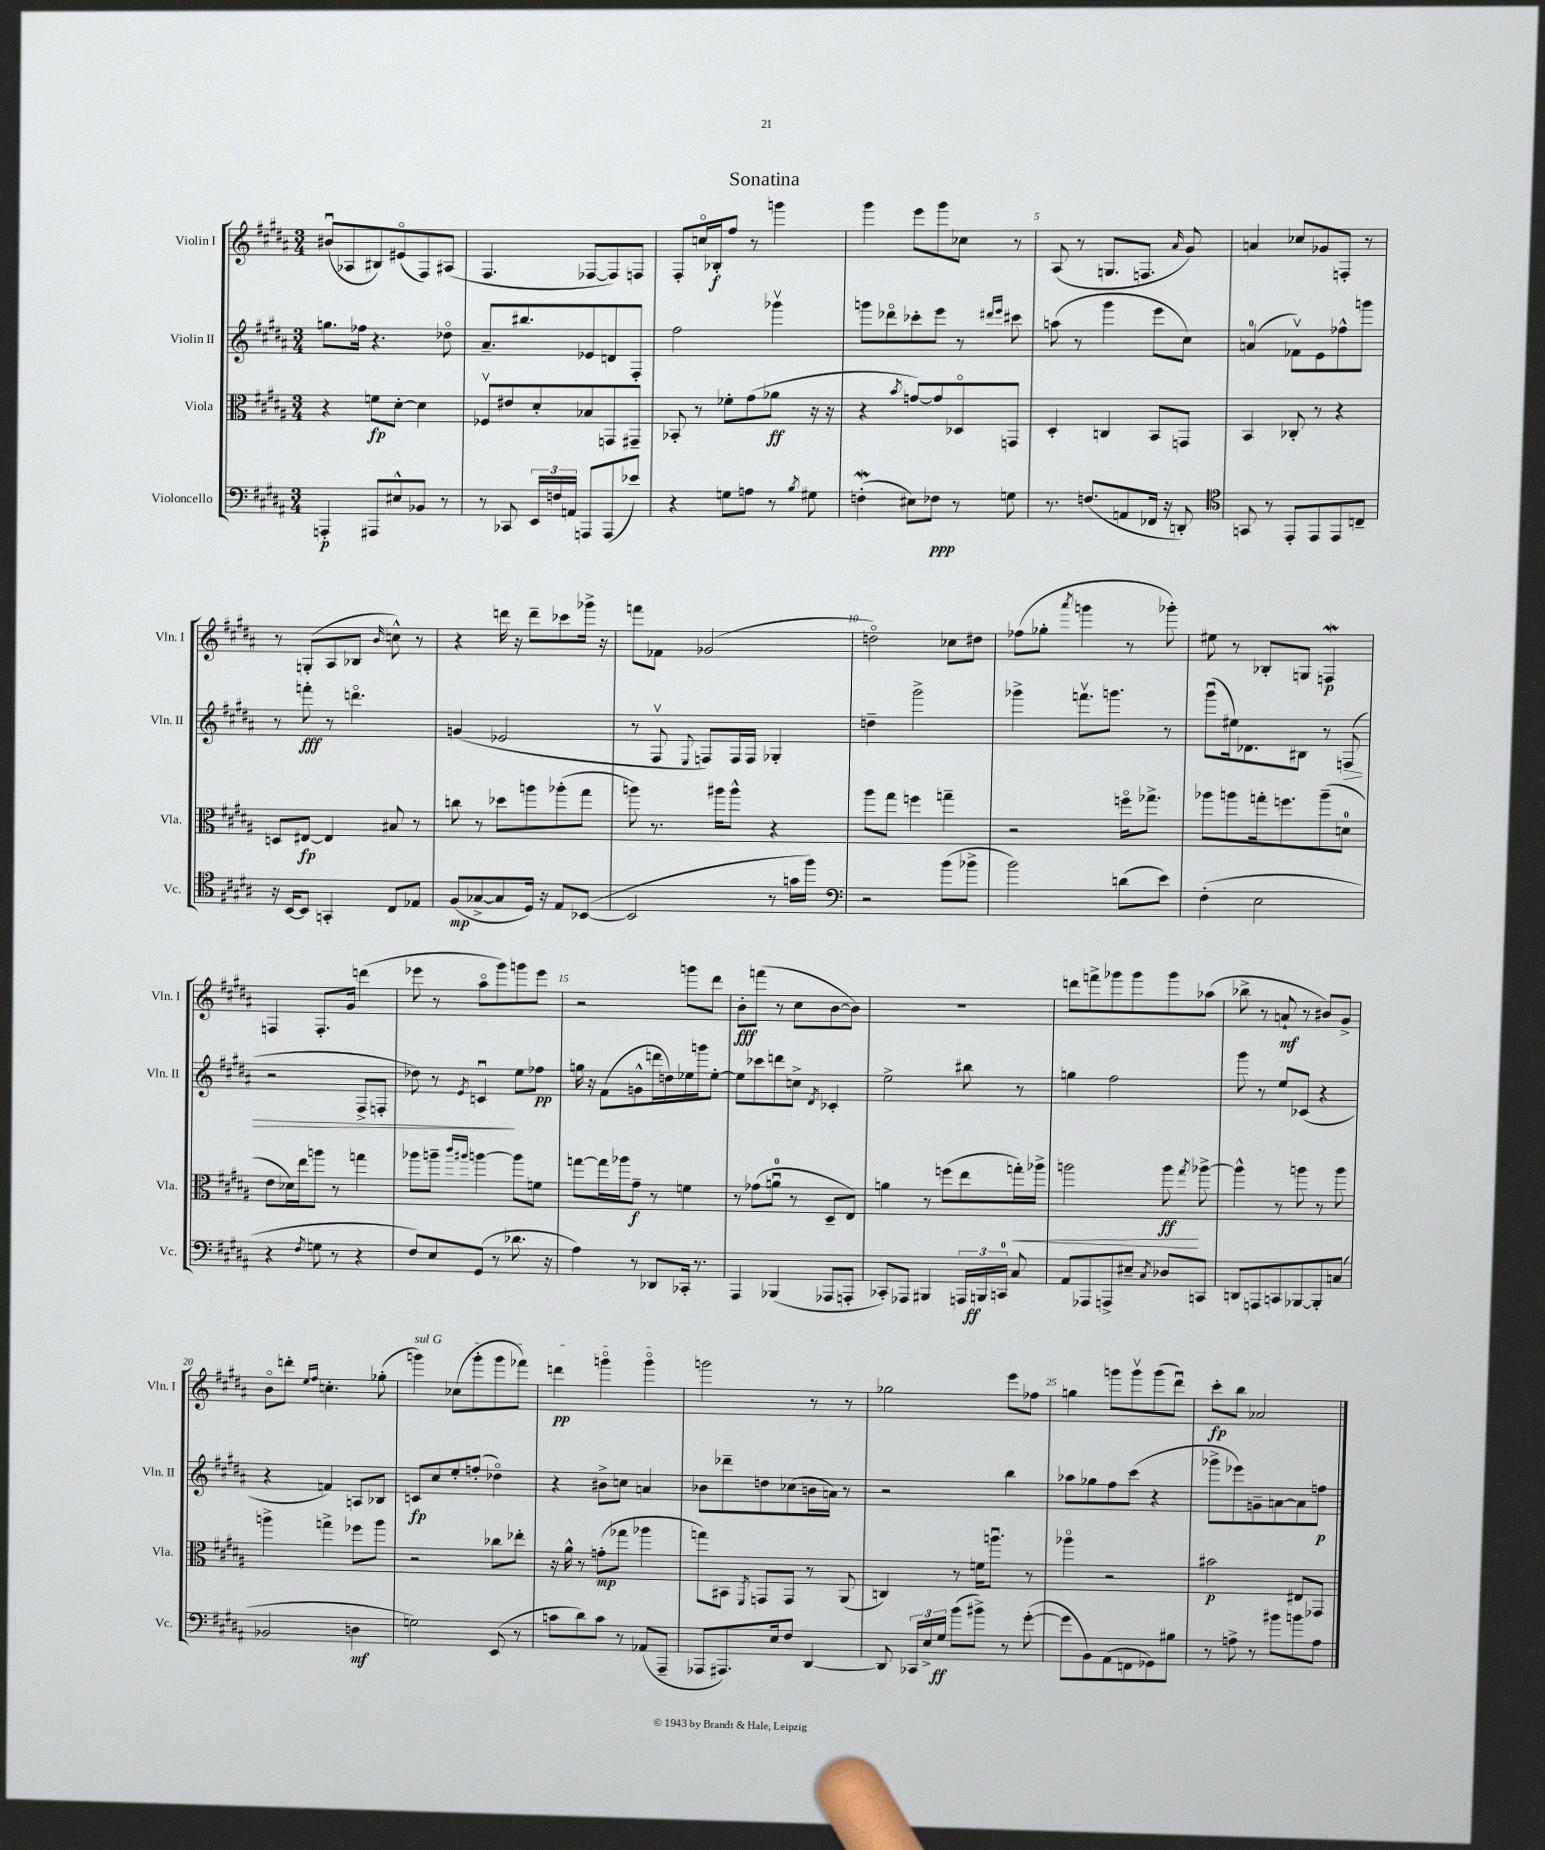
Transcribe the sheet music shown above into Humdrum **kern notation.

**kern	**kern	**kern	**kern
*staff4	*staff3	*staff2	*staff1
*clefF4	*clefC3	*clefG2	*clefG2
*k[f#c#g#d#a#]	*k[f#c#g#d#a#]	*k[f#c#g#d#a#]	*k[f#c#g#d#a#]
*M3/4	*M3/4	*M3/4	*M3/4
4AAA'	4r	8.gg	(8b#u
.	.	.	8A-
.	.	16ff-	.
8AAA#	8f	4.r	8B#)
8E#^^	[8d#'	.	(8e#o
8BB-	4d#]	.	8F#)
8r	.	8dd-o	(8A#
=	=	=	=
8r	8F-v	8.a#~	4.F#
8CC-	8e#	.	.
.	.	8.bb#	.
24EE	8d#'	.	.
24F	.	.	.
24AA	.	.	.
8AAA	8B-	8e-	[8F-
(8AAA	8GG	8d	8F-])
8e-)	8GG#~	8F#'	8F
=	=	=	=
4r	8BB-'	2ff#	8F#'
.	8r	.	16cco
.	.	.	16B-'
8G	8f-'	.	8ff#
8A	(8g#	.	8r
8r	8a-	4ggg-v	4ggg
8qB	.	.	.
8G#	16r	.	.
.	16r	.	.
=	=	=	=
(4F'	4r	8ggg	4ggg#
.	.	8ddd-o	.
.	8qb	.	.
8E#)	[8g)	8ccc-'	8eee
8F-	8g]	8eee	8ggg#
8r	8D-o	8r	8cc-
.	.	16qqddd#	.
.	.	16qqeee	.
8G	8GG	8ccc#	8r
=	=	=	=
8.r	4D#'	(8aa	(8A#
.	.	8r	8r
(8.F	.	.	.
.	4C	4ggg#	8.G
8AA	.	.	.
.	.	.	8.F
16FF-	8BB	8eee	.
16r	.	.	.
.	.	.	16qqa#
8DD')	8GG	8cc#)	8g#)
=	=	=	=
*clefC4	*	*	*
8GG	4BB	(4a	4a
8r	.	.	.
8EE'	8C-'	8f-v)	8cc-
8EE	8r	8e	8g-
8EE	4r	8ff-^^	8F'
8C~	.	8ggg	8r
=	=	=	=
16r	8D	8r	8r
[16BB	.	.	.
8BB]	[8E#	8fff'	(8G'
4GG'	4E#]	8r	8A#
.	.	4.dddo	8B-
.	.	.	16qqb
8C#	8B#	.	8cc^^)
8E-	8r	.	8r
=	=	=	=
(8F#	8cc	(4g	4r
[8G-^	8r	.	.
8G-]	8dd-	2e-	16ddd
.	.	.	16r
16D#)	8aa	.	8ddd~
16r	.	.	.
8E	(8aa-'	.	8ccc-
([8BB-	8gg#	.	16ggg-^
.	.	.	16r
=	=	=	=
2BB-]	8aa)	8r	8fff
.	8.r	8F#v	8f-
.	.	8qqE	.
.	.	8F)	(2g-
.	16aa#	.	.
.	8aa#^^	16F	.
.	.	16F	.
8r	4r	4G-'	.
16g	.	.	.
16ff#)	.	.	.
=	=	=	=
*clefF4	*	*	*
2r	8aa#	4dd~	2ddo)
.	8gg#	.	.
.	4ff	2ggg#^	.
(8b	4gg~	.	8cc-
8b-^	.	.	8dd#
=	=	=	=
2b)	2r	4ggg-^	(8ff-
.	.	.	8gg-'
.	.	.	8qaaa#
.	.	8.fffv	4ggg
.	.	8.ggg	.
(8d	16ffo	.	8r
.	8.gg-^	.	.
8e)	.	8r	8ggg-')
=	=	=	=
(4F#'	8aa-	(8ggg#u	8ee#
.	8aa	16ee#)	8r
.	.	8.d-	.
2E	16gg'	.	8B-'
.	8.ff	.	.
.	.	8B#	8G
.	(8aa~	8r	4F
.	8d	(8F	.
=	=	=	=
4r	8e	2r	4F
.	16d-)	.	.
.	16ee	.	.
8qF#	.	.	.
8G	8aa	.	8.F'
8r	8r	.	.
.	.	.	16g#
4r	4gg	8F#^	(4ddd
.	.	8F'	.
=	=	=	=
8F#)	8aa-	8dd-)	8eee-
8E	8aa~	8r	8r
.	16qqccc#	.	.
.	16qqaa#	8qe	.
(8GG#	[4aa	4cu	8aa#o
8r	.	.	8ggg#)
8.d-	8aa]	8ee	8ggg
.	8f	8ff-	8eee-
16r	.	.	.
=	=	=	=
4A#)	[8gg	16gg	2r
.	.	16r	.
.	16gg]	(8f#	.
.	16aa-	.	.
8r	8g#~	8g^^	.
8DD-	8r	16ddd	.
.	.	16dd)	.
16CC-'	4f	16ee-	8ggg
8.r	.	16ggg	.
.	.	[8ee-'	8ddd#
=	=	=	=
4AAA#	8r	8ee-]	8b'
.	(8g-	8ccc-	(8fff
(4BBB-	8au	8ddd	8r
.	8r	8cc^	8cc#
.	.	8qd#	.
8AAA-	8D#~	4c-'	[8b
8AAA'	8E)	.	8b])
=	=	=	=
8CC-')	4a	2ee^	2.r
8AAA-	.	.	.
4BBB#	8r	.	.
.	(8ff	.	.
24AAA	8ee	8bb#	.
24BBB	.	.	.
24CC	.	.	.
8C#	16gg')	8r	.
.	16aa-^	.	.
=	=	=	=
8AA#	2aa	4gg	8ddd
8AAA-	.	.	8fff^
8AAA^	.	2ff#	8ggg-
8E#~	.	.	8ggg-
8qC#	.	.	.
8D-	8aa	.	8ggg-
.	8qgg#	.	.
8CC	[8aa-^	.	(8aa-
=	=	=	=
8DD	4aa-^^]	8ggg#	8bb-^
8AAA	.	8r	8r
8CC	8r	8ee	8a`
[8BBB-	8aa	(8c-	8r
8BBB-']	8r	4r	8b#)
(8C	8aa	.	8g#^
=	=	=	=
2BB-	4aa^	4r	8bo
.	.	.	8ddd'
.	.	.	16qqee
.	.	.	16qqff#
.	4gg^	4f)	4.cc'
4D	8ff-	8A	.
.	8aa	8B-	(8gg-'
=	=	=	=
2G)	2r	8c	4ggg)
.	.	8cc#	.
.	.	8ee'	(8cc-
.	.	(8ff'	8ggg'
(8EE	8cc-	4dd-o)	8ggg
8r	8ee-'	.	8fff-)
=	=	=	=
8c	16r	4r	4ddd
.	16a#^^	.	.
8d#)	8r	.	.
8c	(8g'	8b#^	4gggo
8r	8gg-	8cc	.
(8AA-	4aa-	4a	4gggo
8AAA#~	.	.	.
=	=	=	=
8AAA-	8gg)	8b-	2ggg
8.AAA#)	8BB#	8ddd-~	.
.	8qFF#	.	.
.	8GG	8dd	.
16E	.	.	.
8F#	8GG	(8cc-	.
[4DD#	8r	16b	8r
.	.	16a)	.
.	(8AA#	8r	8r
=	=	=	=
8DD#]	4C)	2r	2gg-
24CC-	.	.	.
24E^	.	.	.
24G#	.	.	.
(8b	8r	.	.
8b#^)	16f	.	.
.	8.aau	.	.
8r	.	4bb	8eee
([8g#'	8r	.	8ff-
=	=	=	=
8g#]	4aa-o	8aa-	4gg
8BB)	.	8gg-	.
(8AA#	2r	8ff#	8ggg
8FF	.	(8ccc#	8gggv
8GG-)	.	4r	(8ggg
8B#	.	.	8ddd#u)
=	=	=	=
8r	2b#	8ggg-^	8ccc#'
8A^	.	8eee-)	8bb
8r	.	8g~	2a-
8b#	.	[8a	.
8b	8E#	8a]	.
8A	8GG-	8ff	.
==	==	==	==
*-	*-	*-	*-
